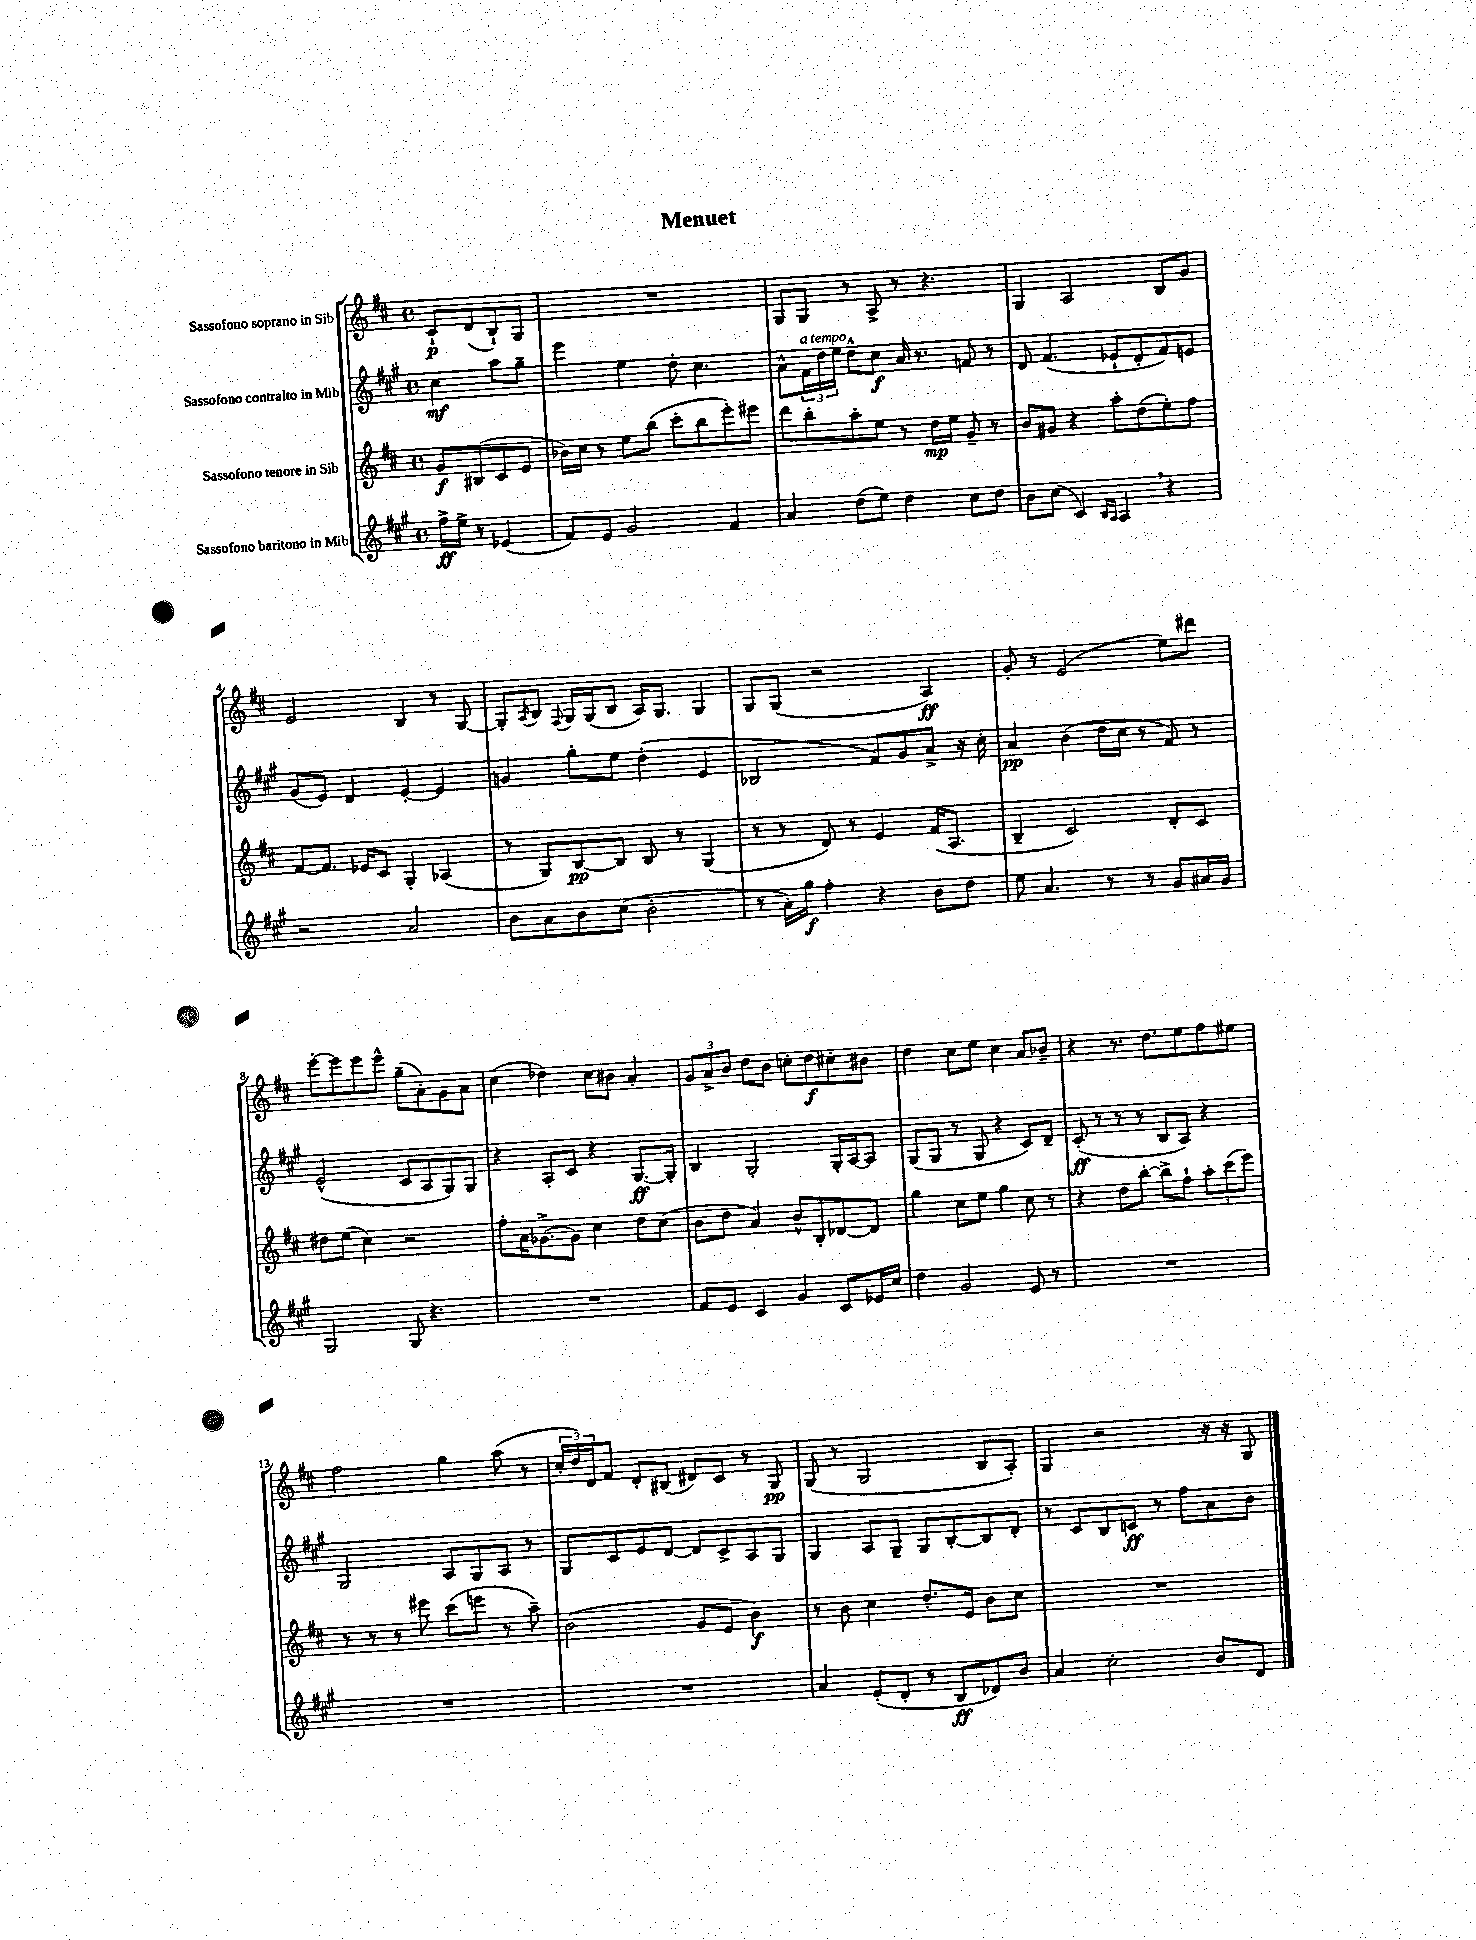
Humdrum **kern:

**kern	**kern	**kern	**kern
*staff4	*staff3	*staff2	*staff1
*clefG2	*clefG2	*clefG2	*clefG2
*k[f#c#g#]	*k[f#c#]	*k[f#c#g#]	*k[f#c#]
*M4/4	*M4/4	*M4/4	*M4/4
*met(c)	*met(c)	*met(c)	*met(c)
16ff#^	8g	4cc#	8c#`
16ee^	.	.	.
8r	(8B#	.	(8d
(4e-	8c#	8aa	8B`)
.	8e	8gg#~	8G
=	=	=	=
8f#)	16b-)	4eee	1r
.	16cc#	.	.
8e	8r	.	.
2g#	8ee	4ee	.
.	(8bb	.	.
.	8ccc#'	8dd'	.
.	8bb	4.cc#	.
4f#	8eee')	.	.
.	8eee#	.	.
=	=	=	=
4a	8ddd	8a^^	8G
.	8bb'	24f#	8G
.	.	24dd	.
.	.	24ee	.
(8dd	8aa'	8dd^^	8r
8ee)	8ee	8cc#	8A^
4dd	8r	16a	8r
.	.	8.r	.
.	16dd	.	4.r
.	16ee	.	.
8cc#	8g~	8f	.
8dd	8r	8r	.
=	=	=	=
8b	8b	8d	4G
(8cc#	8g#	(4.f#	.
4c#)	4r	.	2A
16qqB	.	.	.
16qqA	.	.	.
4A	8aa'	8e-`	.
.	(8dd	8d'	.
4r	8ee')	8f#)	8B
.	8ff#	8e	8g
=	=	=	=
2r	[8f#	(8g#	2e
.	8.f#]	8e)	.
.	.	4d	.
.	16e-	.	.
.	8c#	.	.
2a	4G'	[4e'	4B
.	(4A-	4e]	8r
.	.	.	[8G
=	=	=	=
8b	8r	4g	8G']
.	.	.	8qA
8a	8G)	.	8B
.	.	.	8qqF#
8b	[8B	8gg#'	16G
.	.	.	(16G
(8cc#	8B]	8ee	8B
2b'	8B	(4dd'	16A)
.	.	.	8.G
.	8r	.	.
.	(4G	4e	4G
=	=	=	=
8r	8r	2B-	8G
16a')	8r	.	(8G
16gg#	.	.	.
4ff#'	8d)	.	2r
.	8r	.	.
4r	4e	8f#)	.
.	.	8g#	.
8b	(16f#	8a^	4A)
.	8.A	.	.
8dd	.	16r	.
.	.	16cc#'	.
=	=	=	=
8ee	4B~	4a	8g'
4.a	.	.	8r
.	2c#)	(4b	(2e
8r	.	16dd	.
.	.	16cc#	.
8r	.	8r	.
8g#	8d'	8f#)	8ee)
16a#	8c#	8r	8ddd#
16g#	.	.	.
=	=	=	=
2G#	8dd#	(2e^^	[8eee'
.	(8ee	.	8eee]
.	4cc#)	.	8eee
.	.	.	8eee^^
8G#	2r	8c#	(8gg~
4.r	.	8A	8a')
.	.	8G#)	8g
.	.	8G#	8a
=	=	=	=
1r	8ff#'	4r	(4cc#
.	16a	.	.
.	[8.g-^	.	.
.	.	8A'	4dd-)
.	8g-]	8c#	.
.	4cc#	4r	8cc#
.	.	.	8b#
.	8dd	[8.G#	4a'
.	(8cc#	.	.
.	.	16G#']	.
=	=	=	=
8f#	8b	4B	12g
.	.	.	12a^
8e	8dd	.	.
.	.	.	12b
4c#	4a)	2G#'	8dd
.	.	.	8b
4g#	8b^^	.	8cc'
.	8B'	.	8dd
8c#	[8d-	16G#'	8cc#'
.	.	[16A	.
16e-	8d-]	8A]	8b#
16cc#	.	.	.
=	=	=	=
4dd	4gg	(8G#	4dd
.	.	8G#	.
2g#	8cc#	8r	8cc#
.	8ee	8G#	8ee
.	4gg	4r	4cc#
8e	8cc#	8c#)	8a
8r	8r	8d~	8b-~
=	=	=	=
1r	4r	(8c#'	4r
.	.	8r	.
.	8dd	8r	8.r
.	[8bb'	8r	.
.	.	.	8.dd
.	8bb^]	8B	.
.	8ff#`	8A)	8ee
.	12aa'	4r	8ff#
.	(12ccc#	.	.
.	.	.	8ee#
.	12eee)	.	.
=	=	=	=
1r	8r	2G#	2ff#
.	8r	.	.
.	8r	.	.
.	8eee#	.	.
.	(8ccc#	8A	4gg
.	8eee	8G#	.
.	8r	8A	(8aa
.	8aa~)	8r	8r
=	=	=	=
1r	(2b	8G#	24cc#'
.	.	.	24dd)
.	.	.	24d
.	.	8c#	8f#
.	.	8e	8d'
.	.	[8d	(8B#
.	8g	8d]	8d#)
.	8e	8c#^	8c#
.	4b)	8A	8r
.	.	8G#	8G
=	=	=	=
4a	8r	4G#	(8G
.	8b	.	8r
(8e'	4cc#	8A	2G
8d'	.	8G#~	.
8r	8.dd'	8G#	.
8B	.	[8B'	.
.	16e	.	.
8d-)	8b	8B]	8B
8b	8cc#	8d'	8A')
=	=	=	=
4a	1r	8r	4G
.	.	8c#	.
2cc#'	.	8B	2r
.	.	8c	.
.	.	8r	.
.	.	8ff#	.
8b	.	8a	16r
.	.	.	16r
8d	.	8b	8G
==	==	==	==
*-	*-	*-	*-
